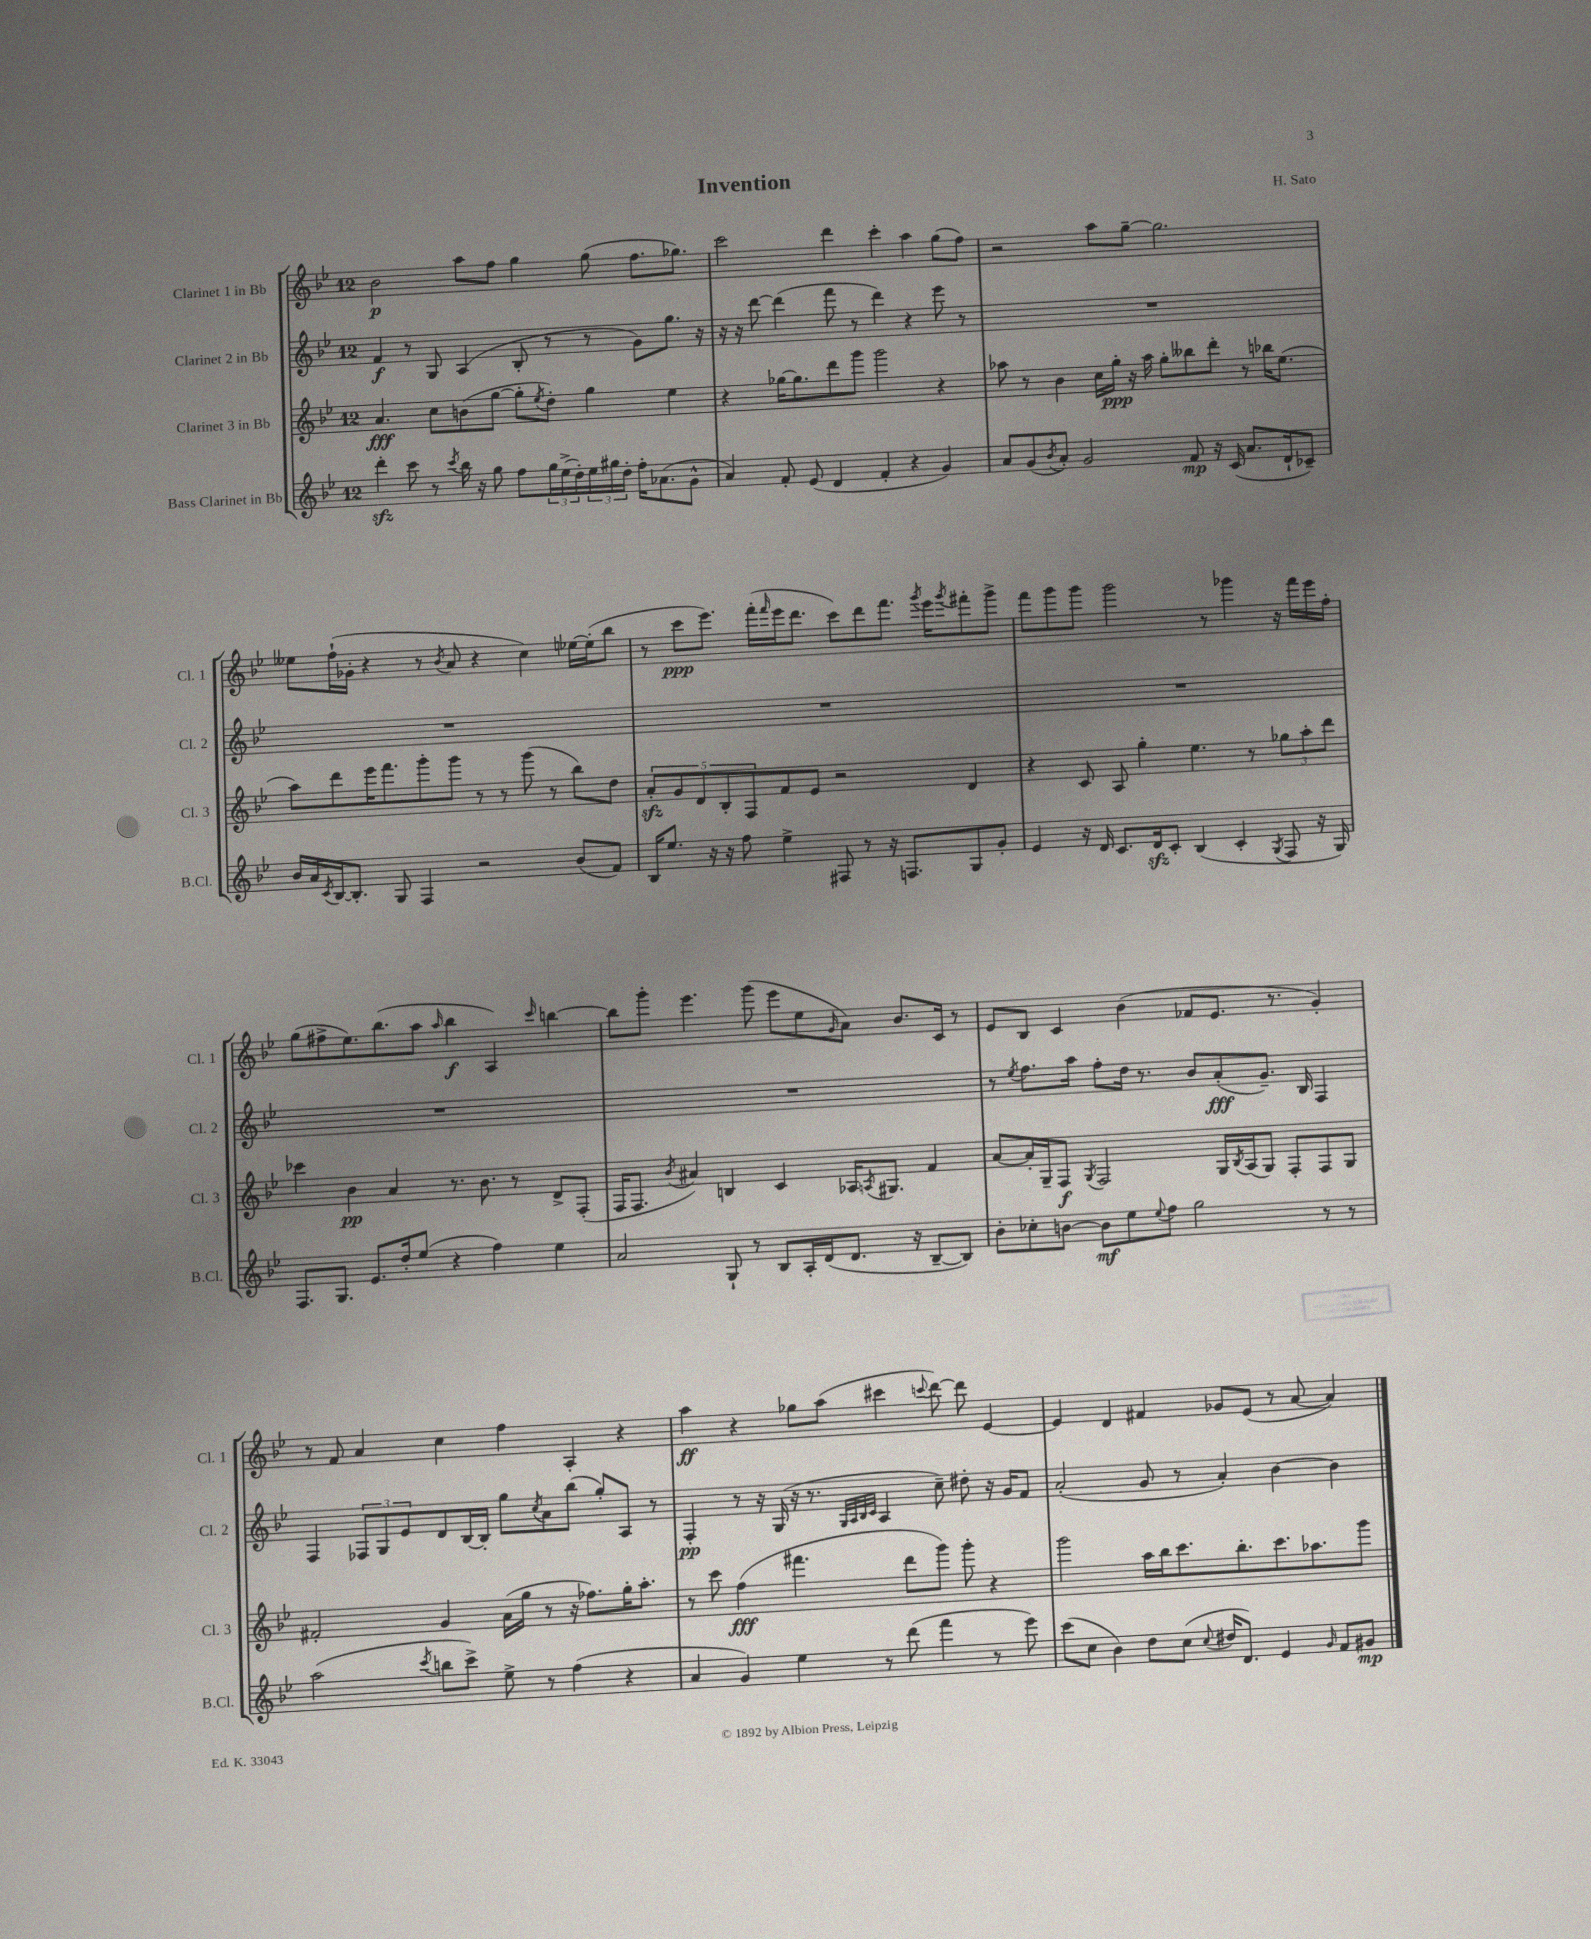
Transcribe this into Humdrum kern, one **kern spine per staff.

**kern	**dynam	**kern	**dynam	**kern	**dynam	**kern	**dynam
*part4	*part4	*part3	*part3	*part2	*part2	*part1	*part1
*staff4	*staff4	*staff3	*staff3	*staff2	*staff2	*staff1	*staff1
*I"Bass Clarinet in Bb	*	*I"Clarinet 3 in Bb	*	*I"Clarinet 2 in Bb	*	*I"Clarinet 1 in Bb	*
*I'B.Cl.	*	*I'Cl. 3	*	*I'Cl. 2	*	*I'Cl. 1	*
*clefG2	*	*clefG2	*	*clefG2	*	*clefG2	*
*k[b-e-]	*	*k[b-e-]	*	*k[b-e-]	*	*k[b-e-]	*
*M12/8	*	*M12/8	*	*M12/8	*	*M12/8	*
=1	=1	=1	=1	=1	=1	=1	=1
4dddzz'\	.	4.a/	fff	4f/	f	2b-\	p
8ccc\	.	.	.	8r	.	.	.
8r	.	8cc\L	.	8G/	.	.	.
8qccc/	.	.	.	.	.	.	.
16bb-\	.	(8bn\	.	(4A/	.	8aa\L	.
16r	.	.	.	.	.	.	.
8gg\	.	[8gg\J	.	.	.	8ff\J	.
8ff\L	.	8gg'\L]	.	8B-'/	.	4gg\	.
.	.	8qee-/	.	.	.	.	.
24gg\L	.	8dd'\J)	.	8r	.	.	.
(24ee-^\	.	.	.	.	.	.	.
24dd'\)	.	.	.	.	.	.	.
24ee-\	.	4gg\	.	8r	.	(8gg\	.
24gg#X\	.	.	.	.	.	.	.
24dd'\JJ	.	.	.	.	.	.	.
16ff'\KL	.	.	.	8g\L)	.	8.ff\L	.
(8.a-X\	.	.	.	.	.	.	.
.	.	4ee-\	.	8.gg\J	.	.	.
.	.	.	.	.	.	8.gg-X\J)	.
8g^^\J	.	.	.	.	.	.	.
.	.	.	.	16r	.	.	.
=2	=2	=2	=2	=2	=2	=2	=2
4a/)	.	4r	.	16r	.	2ccc\	.
.	.	.	.	16r	.	.	.
.	.	.	.	[8ddd\	.	.	.
8f'/	.	[16gg-X\KL	.	(4ddd\]	.	.	.
.	.	8.gg-\]	.	.	.	.	.
(8e-/	.	.	.	.	.	.	.
4d/	.	8ddd\	.	8fff\	.	4ddd\	.
.	.	8ggg\J	.	8r	.	.	.
4f'/	.	2ggg\	.	4ddd\)	.	4ccc'\	.
4r	.	.	.	4r	.	4aa\	.
4g/)	.	4r	.	8eee-\	.	(8gg\L	.
.	.	.	.	8r	.	8ff\J)	.
=3	=3	=3	=3	=3	=3	=3	=3
8a/L	.	8aa-X\	.	1.r	.	2r	.
(8g/	.	8r	.	.	.	.	.
8qb-/	.	.	.	.	.	.	.
8a'/J)	.	4b-\	.	.	.	.	.
2g/	.	.	.	.	.	.	.
.	.	16cc\LL	.	.	.	8aa\L	.
.	.	16gg'\JJ	ppp	.	.	.	.
.	.	16r	.	.	.	[8gg~\J	.
.	.	16aa-\	.	.	.	.	.
.	.	8gg'\L	.	.	.	2.gg\]	.
8f/	mp	8bb--X\	.	.	.	.	.
16r	.	8ddd'\J	.	.	.	.	.
(16c/	.	.	.	.	.	.	.
8.a/L	.	8r	.	.	.	.	.
.	.	16bb-X\KL	.	.	.	.	.
16d`/k	.	(8.ee-\J	.	.	.	.	.
8c-X~/J)	.	.	.	.	.	.	.
!!LO:LB:g=z
=4	=4	=4	=4	=4	=4	=4	=4
16b-/LL	.	8aa\L)	.	1.r	.	8ee--X\L	.
16a/	.	.	.	.	.	.	.
8qc/	.	.	.	.	.	.	.
[16B-/J	.	8ddd\	.	.	.	(16ff`\L	.
8.B-'/J]	.	.	.	.	.	16g-X'\JJ	.
.	.	16eee-\K	.	.	.	4r	.
.	.	8.fff\	.	.	.	.	.
8G/	.	.	.	.	.	.	.
4F/	.	8ggg'\	.	.	.	8r	.
.	.	.	.	.	.	8qb-/	.
.	.	8ggg\J	.	.	.	8a/	.
2r	.	8r	.	.	.	4r	.
.	.	8r	.	.	.	.	.
.	.	(8ggg\	.	.	.	4cc\)	.
.	.	8r	.	.	.	.	.
(8b-/L	.	8bb-\L)	.	.	.	[16ee-X\LL	.
.	.	.	.	.	.	(16ee-'\J]	.
8f/J)	.	8dd\J	.	.	.	8bb-\J	.
=5	=5	=5	=5	=5	=5	=5	=5
16B-/KL	.	10azz'/L	.	1.r	.	8r	.
8.ee-/J	.	.	.	.	.	.	.
.	.	10g/	.	.	.	.	.
.	.	.	.	.	.	8ccc\L	ppp
.	.	10d/	.	.	.	.	.
16r	.	.	.	.	.	8.eee-\J)	.
.	.	10B-'/	.	.	.	.	.
16r	.	.	.	.	.	.	.
8ff\	.	.	.	.	.	.	.
.	.	10F/	.	.	.	.	.
.	.	.	.	.	.	(16fff'\LL	.
.	.	.	.	.	.	16qqfff/	.
4ee-^\	.	8f/	.	.	.	16eee-\J	.
.	.	.	.	.	.	8.ddd\J	.
.	.	8e-/J	.	.	.	.	.
8F#X/	.	2r	.	.	.	8ccc\L)	.
8r	.	.	.	.	.	8ddd\	.
16r	.	.	.	.	.	8.fff\J	.
8.Fn/L	.	.	.	.	.	.	.
.	.	.	.	.	.	8qggg/	.
.	.	.	.	.	.	16eee-\KL	.
.	.	.	.	.	.	8qggg/	.
8G/	.	4d/	.	.	.	8fff#X'\	.
8g'/J	.	.	.	.	.	8ggg^\J	.
=6	=6	=6	=6	=6	=6	=6	=6
4e-/	.	4r	.	1.r	.	8fff\L	.
.	.	.	.	.	.	8ggg\	.
16r	.	8c/	.	.	.	8ggg\J	.
16d/	.	.	.	.	.	.	.
8.c/L	.	8A/	.	.	.	2ggg\	.
.	.	4gg'\	.	.	.	.	.
16dzz/k	.	.	.	.	.	.	.
8c'/J	.	.	.	.	.	.	.
(4B-/	.	4.ee-\	.	.	.	.	.
.	.	.	.	.	.	8r	.
4c'/	.	.	.	.	.	4ggg-X\	.
.	.	8r	.	.	.	.	.
8qG/	.	.	.	.	.	.	.
8F/	.	12gg-X\L	.	.	.	16r	.
.	.	.	.	.	.	16fff\LL	.
.	.	12aa'\	.	.	.	.	.
16r	.	.	.	.	.	16eee-\	.
.	.	12ddd\J	.	.	.	.	.
16G/)	.	.	.	.	.	16ff'\JJ	.
!!LO:LB:g=z
=7	=7	=7	=7	=7	=7	=7	=7
8.F/L	.	4ccc-X\	.	1.r	.	(8gg\L	.
.	.	.	.	.	.	8ff#X^\	.
8.G/J	.	.	.	.	.	.	.
.	.	4b-\	pp	.	.	8.ee-\)	.
8.e-/L	.	.	.	.	.	.	.
.	.	.	.	.	.	(8.bb-\	.
.	.	4a/	.	.	.	.	.
16dd'/k	.	.	.	.	.	.	.
(8ee-/J	.	.	.	.	.	8aa\J	.
.	.	.	.	.	.	16qqaa/	.
4r	.	8.r	.	.	.	4bb-\	f
.	.	8.b-\	.	.	.	.	.
4ff\)	.	.	.	.	.	4A/)	.
.	.	8r	.	.	.	.	.
.	.	.	.	.	.	16qqccc/	.
4ee-\	.	8d^/L	.	.	.	[4bbn\	.
.	.	(8F'/J	.	.	.	.	.
=8	=8	=8	=8	=8	=8	=8	=8
2a/	.	16F/KL	.	1.r	.	8bb\L]	.
.	.	8.F/J	.	.	.	.	.
.	.	.	.	.	.	8ggg'\J	.
.	.	8qb-/	.	.	.	.	.
.	.	4a#X/)	.	.	.	4.eee-\	.
8G`/	.	4Bn/	.	.	.	.	.
8r	.	.	.	.	.	(8ggg\	.
8B-/L	.	4c/	.	.	.	8eee-\L	.
16A'/L	.	.	.	.	.	8ee-\	.
(16d/J	.	.	.	.	.	.	.
.	.	.	.	.	.	16qqg/	.
8.d/J	.	16A-X/KL	.	.	.	8a\J)	.
.	.	8qAn/	.	.	.	.	.
.	.	8.G#X/J	.	.	.	.	.
.	.	.	.	.	.	8.b-/L	.
16r	.	.	.	.	.	.	.
[8B-~/L	.	4f/	.	.	.	.	.
.	.	.	.	.	.	16c/Jk	.
8B-/J])	.	.	.	.	.	8r	.
=9	=9	=9	=9	=9	=9	=9	=9
8b-'\L	.	[8a/L	.	8r	.	8e-/L	.
.	.	.	.	8qee-/	.	.	.
8cc-X'\	.	16a'/L]	.	8.ff\L	.	8B-/J	.
.	.	16G~/J	.	.	.	.	.
[8bn\J	.	8F/J	f	.	.	4c/	.
.	.	.	.	16aa\Jk	.	.	.
.	.	8qG/	.	.	.	.	.
8b\L]	mf	2F/	.	8ff'\L	.	.	.
8ee-\	.	.	.	16dd\Jk	.	(4b-\	.
.	.	.	.	8.r	.	.	.
8qqee-/	.	.	.	.	.	.	.
8ff\J	.	.	.	.	.	.	.
2gg\	.	.	.	8b-/L	.	8f-X/L	.
.	.	16G/LL	.	(8a'/	fff	8.e-/J	.
.	.	8qB-/	.	.	.	.	.
.	.	(16A/J	.	.	.	.	.
.	.	8G/J)	.	8.g~/J)	.	.	.
.	.	.	.	.	.	8.r	.
.	.	8F'/L	.	.	.	.	.
.	.	.	.	16B-/	.	.	.
8r	.	8F/	.	4F/	.	4g'/)	.
8r	.	8G/J	.	.	.	.	.
!!LO:LB:g=z
=10	=10	=10	=10	=10	=10	=10	=10
(2aa\	.	2f#X'/	.	4F/	.	8r	.
.	.	.	.	.	.	8f/	.
.	.	.	.	12F-X/L	.	4a/	.
.	.	.	.	12G/	.	.	.
.	.	.	.	12e-/	.	.	.
8qccc/	.	.	.	.	.	.	.
8bbn\L	.	4g/	.	8d/	.	4cc\	.
8ccc^\J)	.	.	.	[16B-/L	.	.	.
.	.	.	.	16B-'/JJ]	.	.	.
8ee-^\	.	(16a\LL	.	8gg\L	.	4ff\	.
.	.	16gg\JJ	.	.	.	.	.
.	.	.	.	8qcc/	.	.	.
8r	.	8r	.	8a\	.	.	.
(4ff\	.	16r	.	(8bb-\J	.	4A'/	.
.	.	8.ff-X\L)	.	.	.	.	.
.	.	.	.	8gg'/L)	.	.	.
4r	.	16gg'\K	.	8A/J	.	4r	.
.	.	8.aa'\J	.	.	.	.	.
.	.	.	.	8r	.	.	.
=11	=11	=11	=11	=11	=11	=11	=11
4a/	.	8r	.	4F'/	pp	4aa\	ff
.	.	8ccc\	.	.	.	.	.
4g/)	.	(4ff\	fff	8r	.	4r	.
.	.	.	.	16r	.	.	.
.	.	.	.	(16G/	.	.	.
4ee-\	.	4.fff#X\	.	16r	.	8gg-X\L	.
.	.	.	.	8.r	.	.	.
.	.	.	.	.	.	(8aa\J	.
.	.	.	.	32qqG/LLL	.	.	.
.	.	.	.	32qqA/	.	.	.
.	.	.	.	32qqB-/	.	.	.
.	.	.	.	32qqc/JJJ	.	.	.
8r	.	.	.	4A/	.	4ccc#X\	.
(8ddd\	.	8ddd\L	.	.	.	.	.
.	.	.	.	.	.	8qqcccn/	.
4fff\	.	8ggg\J)	.	8cc~\)	.	[8ddd\)	.
.	.	8ggg'\	.	8dd#X'\	.	8ddd\]	.
8r	.	4r	.	16r	.	[4e-/	.
.	.	.	.	16g/KL	.	.	.
8eee-\)	.	.	.	8f/J	.	.	.
=12	=12	=12	=12	=12	=12	=12	=12
(8ccc\L	.	2ggg\	.	(2a'/	.	4e-/]	.
8cc\J	.	.	.	.	.	.	.
4b-\)	.	.	.	.	.	4d/	.
8dd\L	.	16aa\LL	.	8g/	.	4f#X/	.
.	.	16bb-\J	.	.	.	.	.
(8cc\J	.	8.ccc\	.	8r	.	.	.
8qqcc/	.	.	.	.	.	.	.
16dd#X/KL	.	.	.	4a'/)	.	8g-X/L	.
8.d/J)	.	8.bb-'\	.	.	.	.	.
.	.	.	.	.	.	(8e-/J	.
4e-/	.	8.ccc\	.	[4b-\	.	8r	.
.	.	.	.	.	.	[8a/	.
.	.	8.aa-X\	.	.	.	.	.
16qqg/	.	.	.	.	.	.	.
8f/L	.	.	.	4b-\]	.	4a/])	.
8g#X/J	mp	8ggg\J	.	.	.	.	.
==	==	==	==	==	==	==	==
*-	*-	*-	*-	*-	*-	*-	*-
